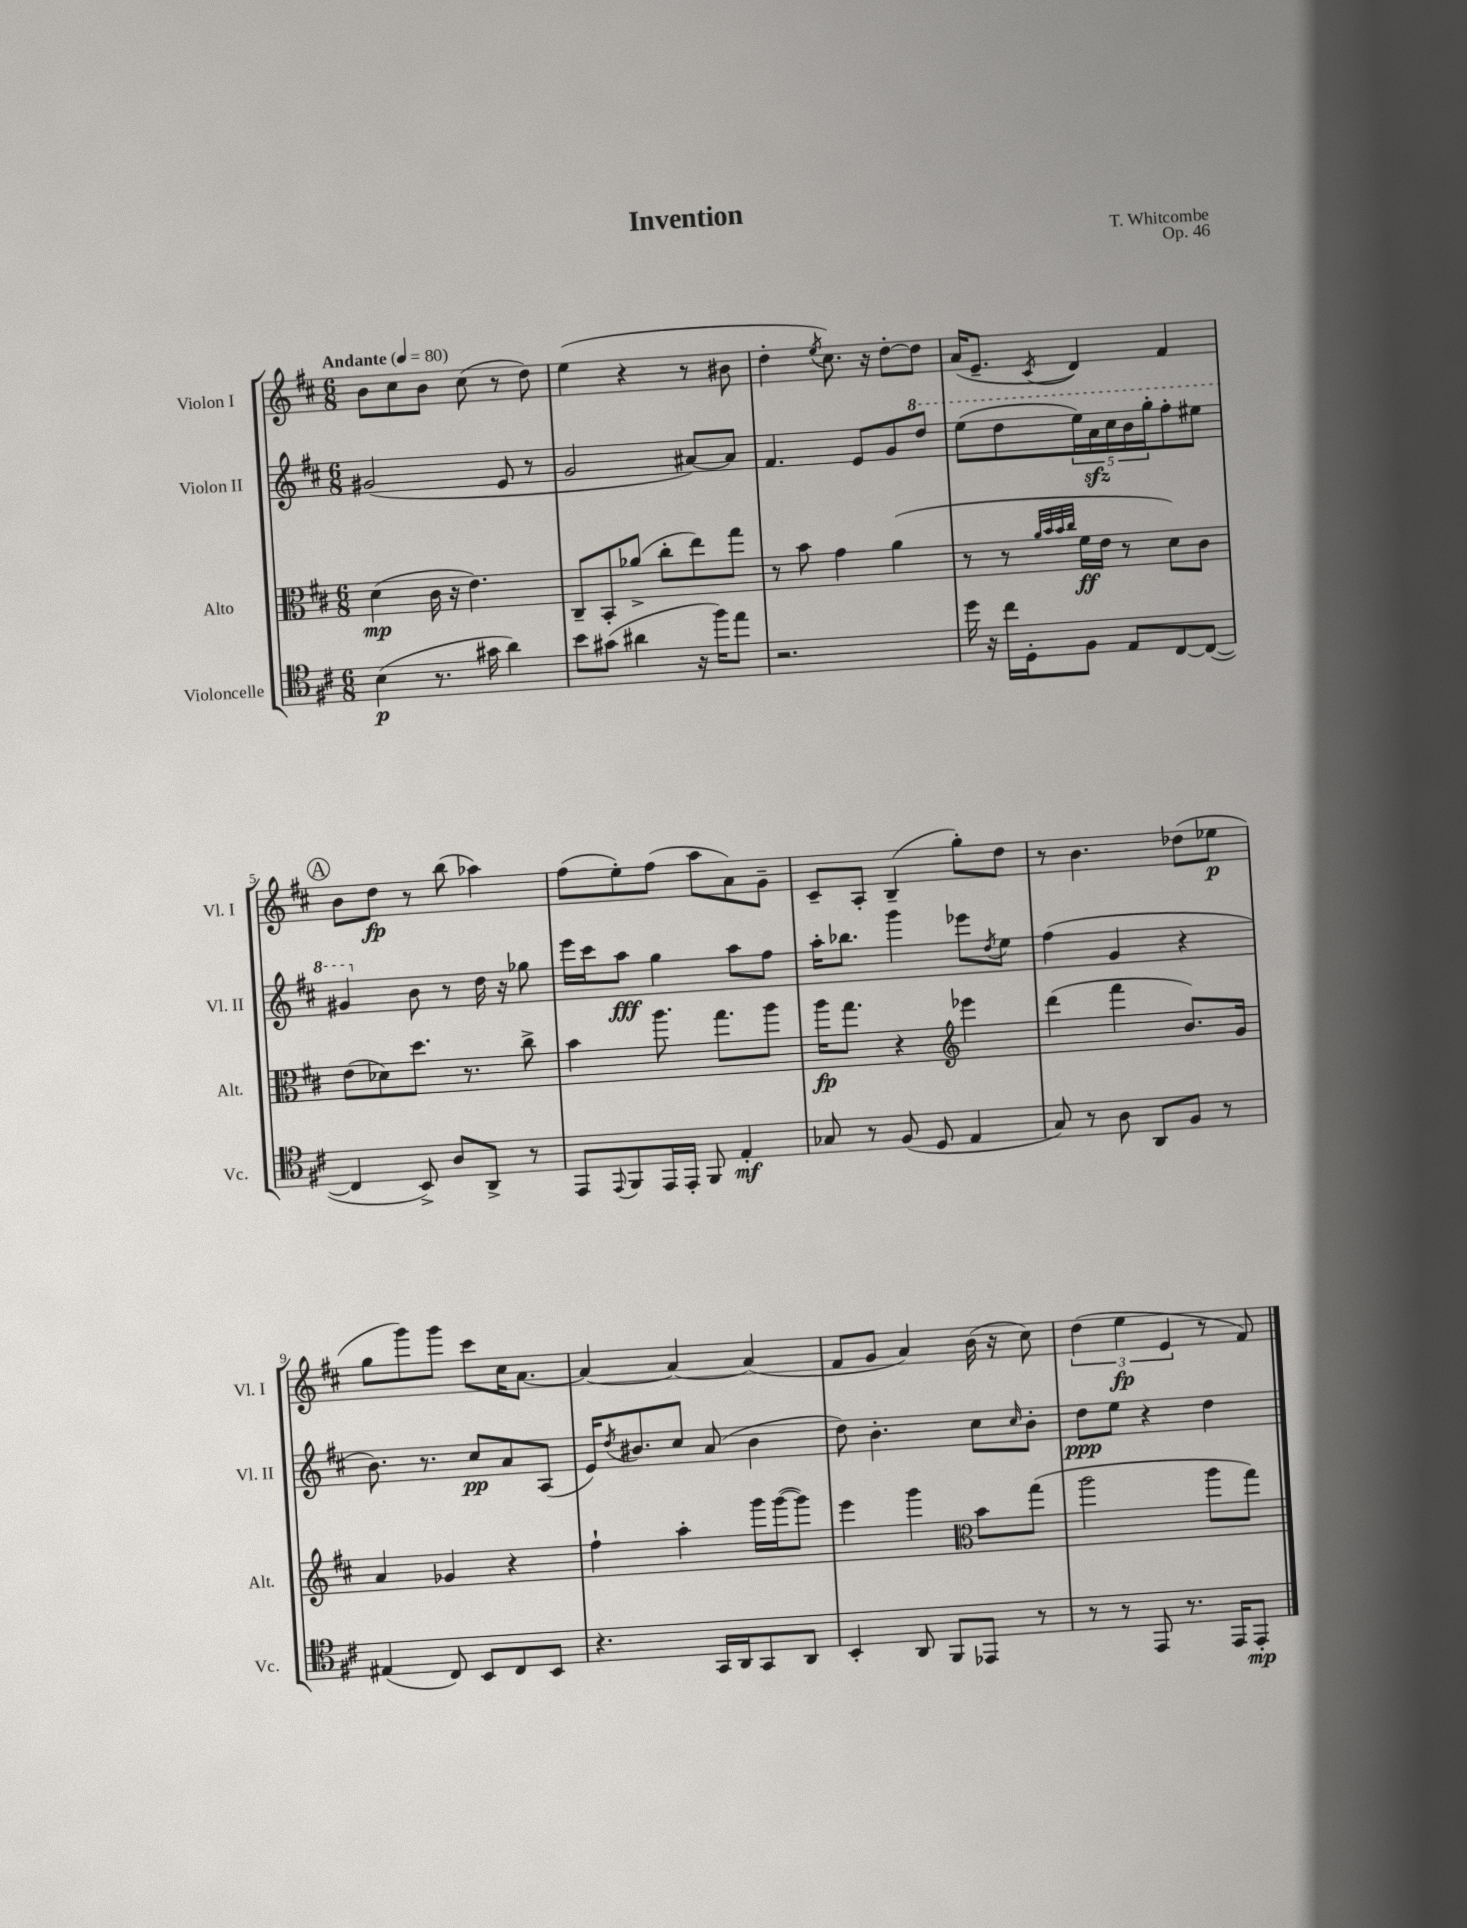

**kern	**kern	**kern	**kern
*staff4	*staff3	*staff2	*staff1
*clefC4	*clefC3	*clefG2	*clefG2
*k[f#c#]	*k[f#c#]	*k[f#c#]	*k[f#c#]
*M6/8	*M6/8	*M6/8	*M6/8
*MM80	*MM80	*MM80	*MM80
(4B\	(4d\	(2g#/	8b\L
.	.	.	8cc#\
8.r	16c#\	.	8b\J
.	16r	.	.
.	4.e\)	.	(8cc#\
16g#\	.	.	.
4a\)	.	8e/	8r
.	.	8r	8dd\)
=	=	=	=
8b\L	8C#~/L	2g/	(4ee\
(8g#\J	8BB'/	.	.
4a#\	(8a-^/J	.	4r
.	8cc#'\L	.	.
16r	8ee\)	[8a#/L)	8r
16ff#\LK)	.	.	.
8ee\J	8gg\J	8a#/]J	8b#\
=	=	=	=
2.r	8r	4.f#/	4dd'\
.	8b\	.	.
.	.	.	8qee/
.	4g\	.	8.cc#\)
.	.	8e/L	.
.	.	.	16r
.	(4a\	8g/	[8dd'\L
.	.	8ddd/J	8dd\]J
=	=	=	=
16dd\	8r	(8eee\L	(16a/LK
16r	.	.	8.e~/J
16cc#\LL	8r	8ddd\	.
16D'\J	.	.	.
.	32qqa/LLL	.	.
.	32qqb/	.	.
.	32qqb/	.	.
.	32qqcc#/JJJ	.	8qc#/
8F#\J	16f#\LL	20eee\L)	4d/)
.	.	20aa\	.
.	16e\JJ	.	.
.	.	20ccc#\	.
8E/L	8r	.	.
.	.	20bb\	.
.	.	20ggg'\J	.
[8C#/	8d\L)	8fff#'\	4f#/
(8C#/_J	8c#\J	8eee#\J	.
=	=	=	=
4C#/]	(8e\L	4gg#/	8b\L
.	8d-\)	.	8dd\J
8BB^/)	8.dd\J	8b\	8r
8A/L	.	8r	(8bb\
.	8.r	.	.
8AA^/J	.	16dd\	4aa-\)
.	.	16r	.
8r	8cc#^\	8gg-\	.
=	=	=	=
8EE/L	4b\	16eee\LL	(8ff#\L
.	.	16ccc#\J	.
8qqEE/	.	.	.
8FF#/	.	8aa\J	8ee'\)
16EE/L	8.aa\	4gg\	(8ff#\J
16EE'/JJ	.	.	.
8FF#/	.	.	8aa\L
.	8.gg\L	.	.
4E'/	.	8aa\L	8a\)
.	8aa\J	8ff#\J	8g~\J
=	=	=	=
8G-/	16aa\LK	16aa'\LK	8c#~/L
.	8.gg\J	8.bb-\J	.
8r	.	.	8A'/J
(8F#/	4r	4ggg\	(4B~/
8D/	.	.	.
*	*clefG2	*	*
4E/	4eee-\	8eee-\L	8gg'\L)
.	.	8qdd/	.
.	.	8ee\J	8dd\J
=	=	=	=
8G/)	(4ddd\	(4ff#\	8r
8r	.	.	4.b\
8A\	4fff#\	4g/	.
8AA/L	.	.	.
8F#/J	8.b/L)	4r	(8dd-\L
8r	.	.	8ee-\J
.	16g/Jk	.	.
=	=	=	=
(4E#/	4a/	8.b\)	8gg\L
.	.	.	8ggg\)
.	.	8.r	.
8C#/)	4g-/	.	8ggg\J
8BB/L	.	8cc#/L	8ccc#\L
8C#/	4r	8a/	16cc#\K
.	.	.	[8.a\J
8BB/J	.	(8A/J	.
=	=	=	=
4.r	4ff#`\	16e/LK)	4a/_
.	.	8qdd/	.
.	.	8.b#/	.
.	4aa'\	8cc#/J	4a/_
16GG/LL	.	(8a/	.
16AA/J	.	.	.
8GG/	16ggg\LL	4b#\	(4a/]
.	([16ggg\J	.	.
8AA/J	8ggg\]J)	.	.
=	=	=	=
4BB'/	4eee\	8dd\)	8f#/L
.	.	4.b'\	8g/J
8AA/	4ggg\	.	4a/)
8FF#/L	.	.	.
*	*clefC3	*	*
8EE-/J	8b\L	8cc#\L	(16b\
.	.	.	16r
.	.	16qqcc#/	.
8r	(8gg\J	8b'\J	8cc#\)
=	=	=	=
8r	2aa\	8dd\L	(6dd\
8r	.	8ee\J	.
.	.	.	6ee\
8EE/	.	4r	.
.	.	.	6e/
8.r	.	.	.
.	8aa\L	4dd\	8r
16EE/LK	.	.	.
8EE'/J	8gg\J)	.	8f#/)
==	==	==	==
*-	*-	*-	*-
